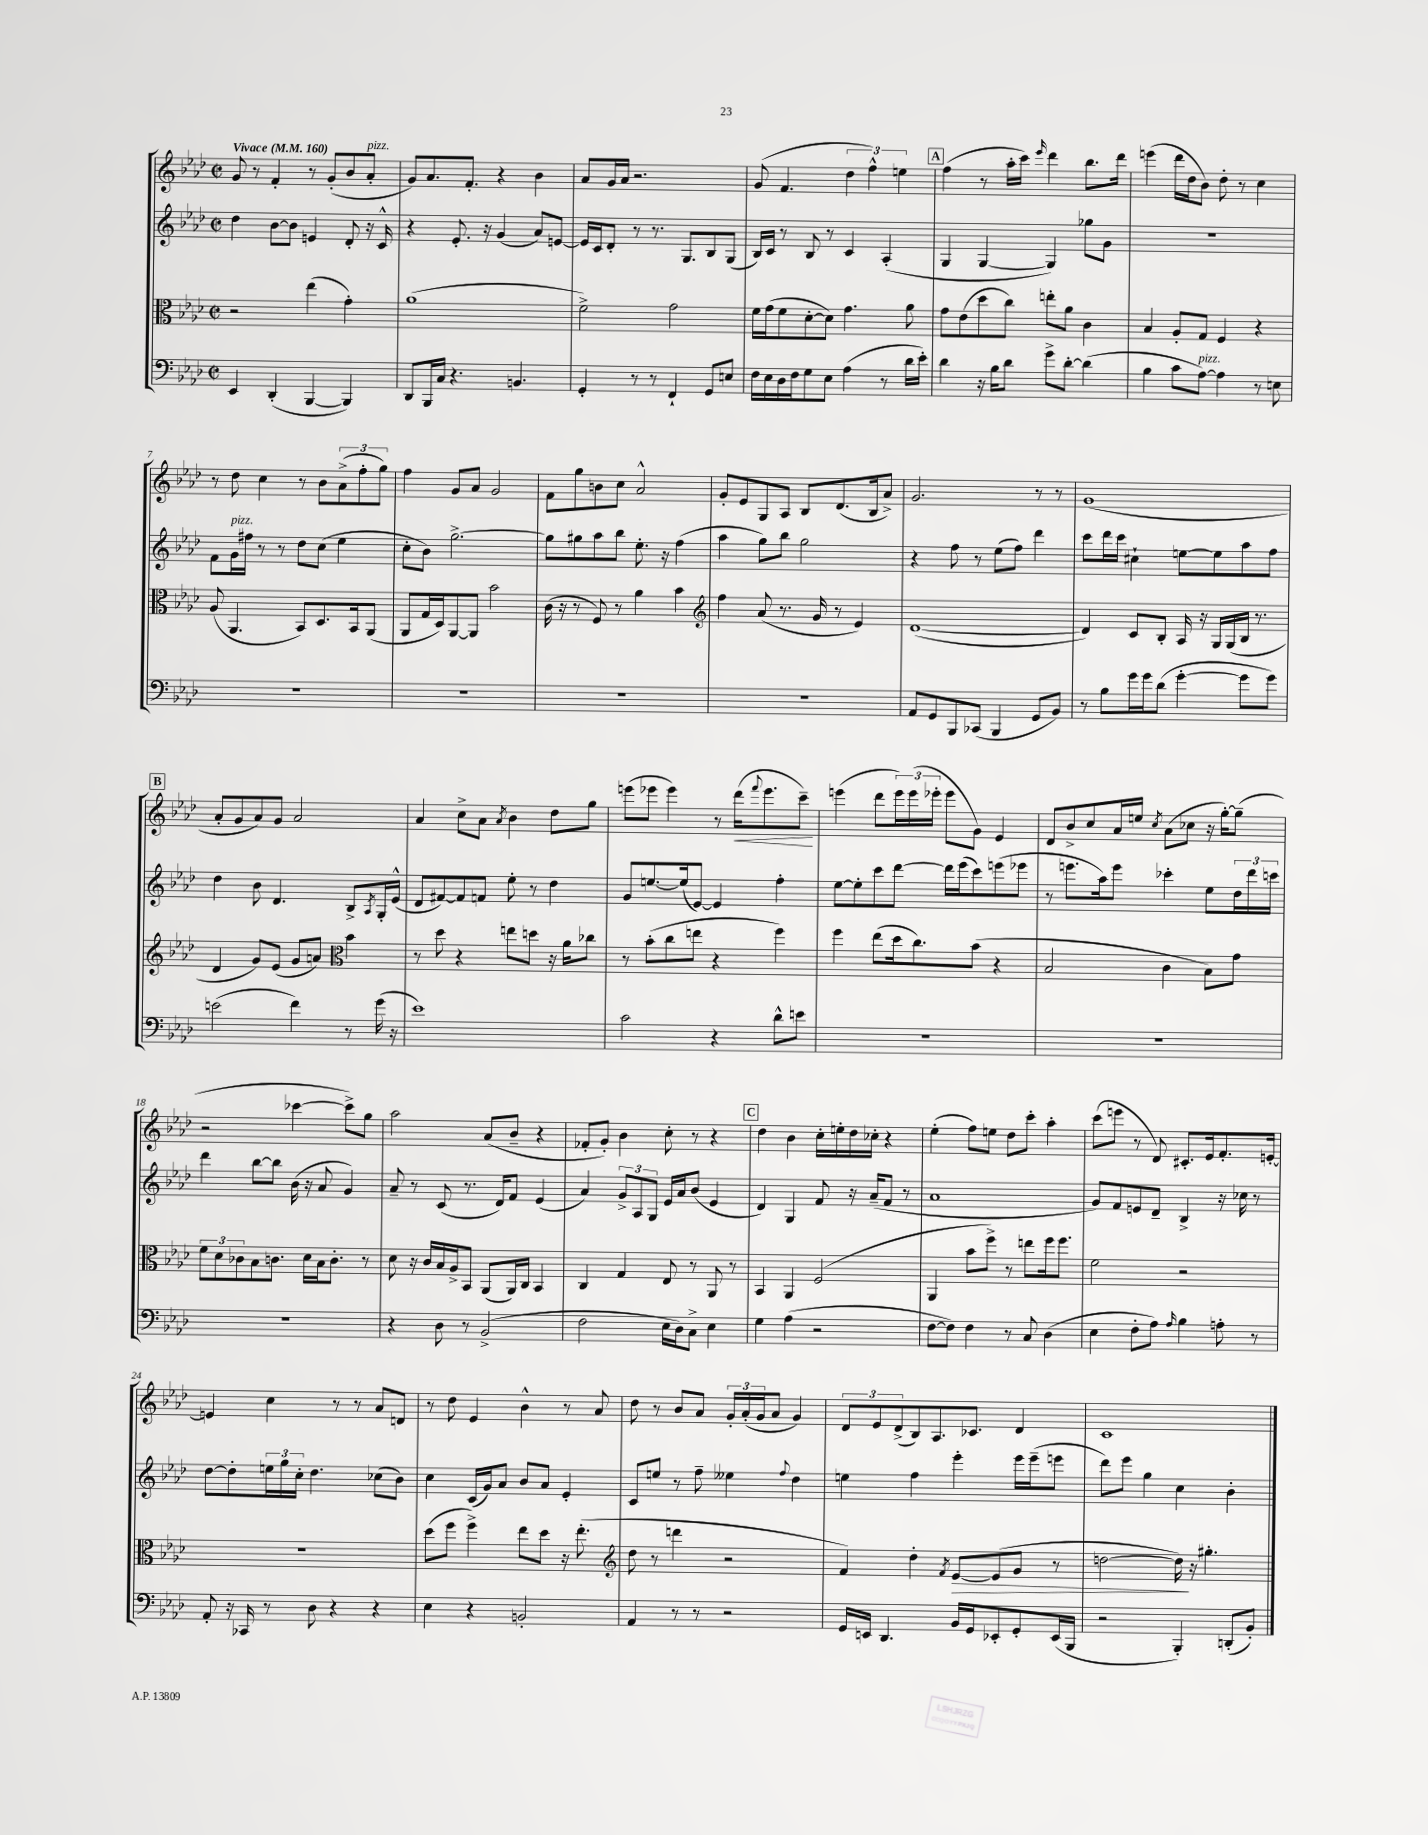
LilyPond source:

<<
\new StaffGroup <<
\new Staff = "s0" {
    \clef treble \key aes \major \defaultTimeSignature \time 2/2 \tempo "Vivace" 4 = 160
    g'8 r8 f'4-. r8 g'8-.( bes'8 aes'8-.^\markup { \italic "pizz." } |
    g'8) aes'8. f'8.-. r4 bes'4 |
    aes'8 g'16 aes'16 r2. |
    g'8( f'4. \tuplet 3/2 { des''4 f''4-^) e''4 } |
    \mark \markup { \box "A" } f''4( r8 aes''16-. c'''16) \grace { ees'''16 } des'''4 bes''8. des'''16 |
    e'''4( des'''16 des''16 bes'8) des''8-. r8 c''4 |
    r8 des''8 c''4 r8 bes'8 \tuplet 3/2 { aes'8->( f''8-. g''8) } |
    f''4 g'8 aes'8 g'2 |
    f'8 g''8 b'8 c''8 aes'2-^ |
    g'8-. ees'8 g8 aes8 bes8 des'8.( bes16 aes'8->) |
    g'2. r8 r8 |
    g'1( |
    \mark \markup { \box "B" } aes'8-. g'8 aes'8) g'8 aes'2 |
    aes'4 c''8-> aes'8 \acciaccatura { aes'8 } bes'4 des''8 g''8 |
    e'''8( ees'''8 ees'''4) r8 des'''16\<( \appoggiatura { f'''8 } ees'''8. c'''8--\!) |
    e'''4( des'''8 \tuplet 3/2 { e'''16) e'''16( ees'''16-. } ees'''8 g'8) ees'4 |
    des'8 bes'8-> c''8 aes'16 e''16 \acciaccatura { c''8 } aes'8( ces''8 r16 g''16~-.) g''8--( |
    r2 ces'''4~ ces'''8->) g''8 |
    aes''2 aes'8( bes'8-- r4 |
    fes'8-. g'8-.) bes'4 c''8-. r8 r4 |
    \mark \markup { \box "C" } des''4 bes'4 c''16-. e''16-. des''16 ces''16-. r4 |
    ees''4-.( f''8) e''8 des''8 c'''8-. aes''4-. |
    c'''8( e'''8 r8 des'8) cis'8.-. ees'16 f'8.-. e'16~-. |
    e'4 c''4 r8 r8 aes'8 d'8 |
    r8 des''8 ees'4 bes'4-^ r8 aes'8 |
    des''8 r8 bes'8 aes'8 \tuplet 3/2 { g'16-. aes'16-.( g'16 } aes'8 g'4) |
    \tuplet 3/2 { des'8 ees'8 des'8->( } bes8) aes8. ces'8. des'4 |
    c'1 \bar "|." |
}
\new Staff = "s1" {
    \clef treble \key aes \major \defaultTimeSignature \time 2/2
    des''4 bes'8~ bes'8 e'4 des'8-. r16 c'16-^ |
    r4 ees'8.-. r16 g'4( aes'8) e'8~ |
    e'16 c'16 des'8-. r8 r8. g8. bes8 g8( |
    bes16) c'16 r8 bes8 r8 c'4 aes4-.( |
    \mark \markup { \box "A" } g4 g4~ g4) ges''8 g'8 |
    R1 |
    f'8 g'16^\markup { \italic "pizz." } fis''16 r8 r8 des''8 c''8( ees''4 |
    c''8-. bes'8) g''2.~-> |
    g''8 gis''8 aes''8 bes''8 ees''8.-. r16 f''4( |
    aes''4 g''8) bes''8 g''2 |
    r4 f''8 r8 ees''8( f''8) des'''4 |
    c'''8 des'''16 c'''16 cis''4-! e''8~ e''8 aes''8 f''8 |
    \mark \markup { \box "B" } des''4 bes'8 des'4. bes8-> \acciaccatura { aes8 } g16-. ees'16-^( |
    des'8 fis'8~) fis'8 f'8 ees''8-. r8 des''4 |
    g'8 e''8.~ e''16( ees'8~) ees'4 f''4-. |
    ees''8~ ees''8-. c'''8 des'''8~ des'''16 ees'''16( c'''8) e'''8( ees'''8 |
    r8 e'''8. aes''16) e'''8 ces'''4-. ees''8 \tuplet 3/2 { des''16 des'''16 c'''16 } |
    des'''4 bes''8~ bes''8 bes'16( r16 aes'8 g'4) |
    aes'8-- r8 c'8( r8. des'16) f'8 ees'4( |
    aes'4) \tuplet 3/2 { g'8-> aes8 g8 } ees'16 aes'16 bes'8( ees'4 |
    \mark \markup { \box "C" } des'4) g4 f'8 r16 aes'16--( f'8 r8 |
    aes'1 |
    g'8) f'8 e'8 des'8-- bes4-> r16 ces''16 r8 |
    des''8~ des''8-. \tuplet 3/2 { e''16 g''16 c''16-. } des''4. ces''8( bes'8) |
    c''4 c'16( g'16) aes'8 bes'8 aes'8 ees'4-. |
    c'8 e''8 r8 f''8-- eeses''4 \appoggiatura { f''8 } des''4 |
    e''4 f''4 ees'''4-. ees'''16 ees'''16--( e'''8 |
    des'''8) ees'''8 g''4 c''4 bes'4-. \bar "|." |
}
\new Staff = "s2" {
    \clef alto \key aes \major \defaultTimeSignature \time 2/2
    r2 ees''4( g'4-.) |
    aes'1( |
    f'2->) g'2 |
    f'16 g'16( f'8 des'8~-. des'8) g'4. aes'8 |
    \mark \markup { \box "A" } g'8 ees'8( des''8 c''8) e''8-. aes'8 c'4 |
    bes4 aes8-. g8 f4 r4 |
    aes8( aes,4. bes,8) des8. bes,16 aes,8( |
    aes,8 g16 des16) aes,8~ aes,8 bes'2 |
    c'16( r16 r8 f8) r8 aes'4 bes'4 |
    \clef treble f''4 aes'8( r8. g'16 r8 ees'4) |
    des'1~( |
    des'4) c'8 bes8-. aes16 r16 g16 g16( bes16 r8. |
    \mark \markup { \box "B" } des'4 g'8) ees'8( g'8 a'8) \clef alto bes'4 |
    r8 des''8 r4 e''8 d''8 r16 aes'16 ces''8 |
    r8 bes'8-.( c''8 e''8 r4 f''4) |
    f''4 ees''8( des''16 c''8.) bes'8( r4 |
    bes2 c'4 bes8) g'8 |
    \tuplet 3/2 { f'8 des'8 ces'8 } bes8 c'8. des'16 bes16 c'8.-. r8 |
    des'8 r16 c'16 bes16 aes16-> bes,8 aes,8( aes,16) c16 bes,4 |
    c4 g4 ees8 r8 aes,8 r8 |
    \mark \markup { \box "C" } bes,4 aes,4 f2( |
    aes,4 bes'8 f''8->) r8 e''8 f''16 f''8. |
    f'2 r2 |
    R1 |
    des''8( f''8 f''4->) ees''8 des''8 r16 ees''8.-.( |
    \clef treble des''8 r8 d'''4 r2 |
    f'4) des''4-. \acciaccatura { f'8 } ees'8~\> ees'8( g'8 r8 |
    d''2~ d''16\!) r16 gis''4.-. \bar "|." |
}
\new Staff = "s3" {
    \clef bass \key aes \major \defaultTimeSignature \time 2/2
    ees,4 des,4-.( bes,,4~ bes,,4) |
    des,8 bes,,16 c16 r4. b,4. |
    g,4-. r8 r8 f,4-! g,8 e8 |
    f16 ees16 des16 f16 g8 ees8 aes4( r8 des'16 ees'16-.) |
    \mark \markup { \box "A" } des'4 r16 bes16 des'8 g'8-> des'8~-. des'4( |
    bes4 c'8 aes8~^\markup { \italic "pizz." }) aes4 r8 e8 |
    R1 |
    R1 |
    R1 |
    R1 |
    aes,8 g,8 bes,,8 ces,8( bes,,4 g,8 bes,8) |
    r8 bes8 g'16 g'16 des'8( g'4~-. g'8 g'8) |
    \mark \markup { \box "B" } e'2( f'4) r8 g'16( r16 |
    ees'1) |
    c'2 r4 des'8-^ e'8 |
    R1 |
    R1 |
    R1 |
    r4 des8 r8 bes,2->( |
    f2 ees16 des16) c8-> ees4 |
    \mark \markup { \box "C" } g4 aes4( r2 |
    f8~ f8) f4 r8 c8 des4( |
    ees4 f8-. aes8) \grace { aes16 } bes4 a8-. r8 |
    aes,8-. r16 ces,16 r8 des8 r4 r4 |
    ees4 r4 b,2-. |
    aes,4 r8 r8 r2 |
    g,16 e,16 des,4. bes,16 g,16 ees,8-. g,8-. ees,16( bes,,16 |
    r2 bes,,4-.) d,8-.( bes,8-.) \bar "|." |
}
>>
>>
